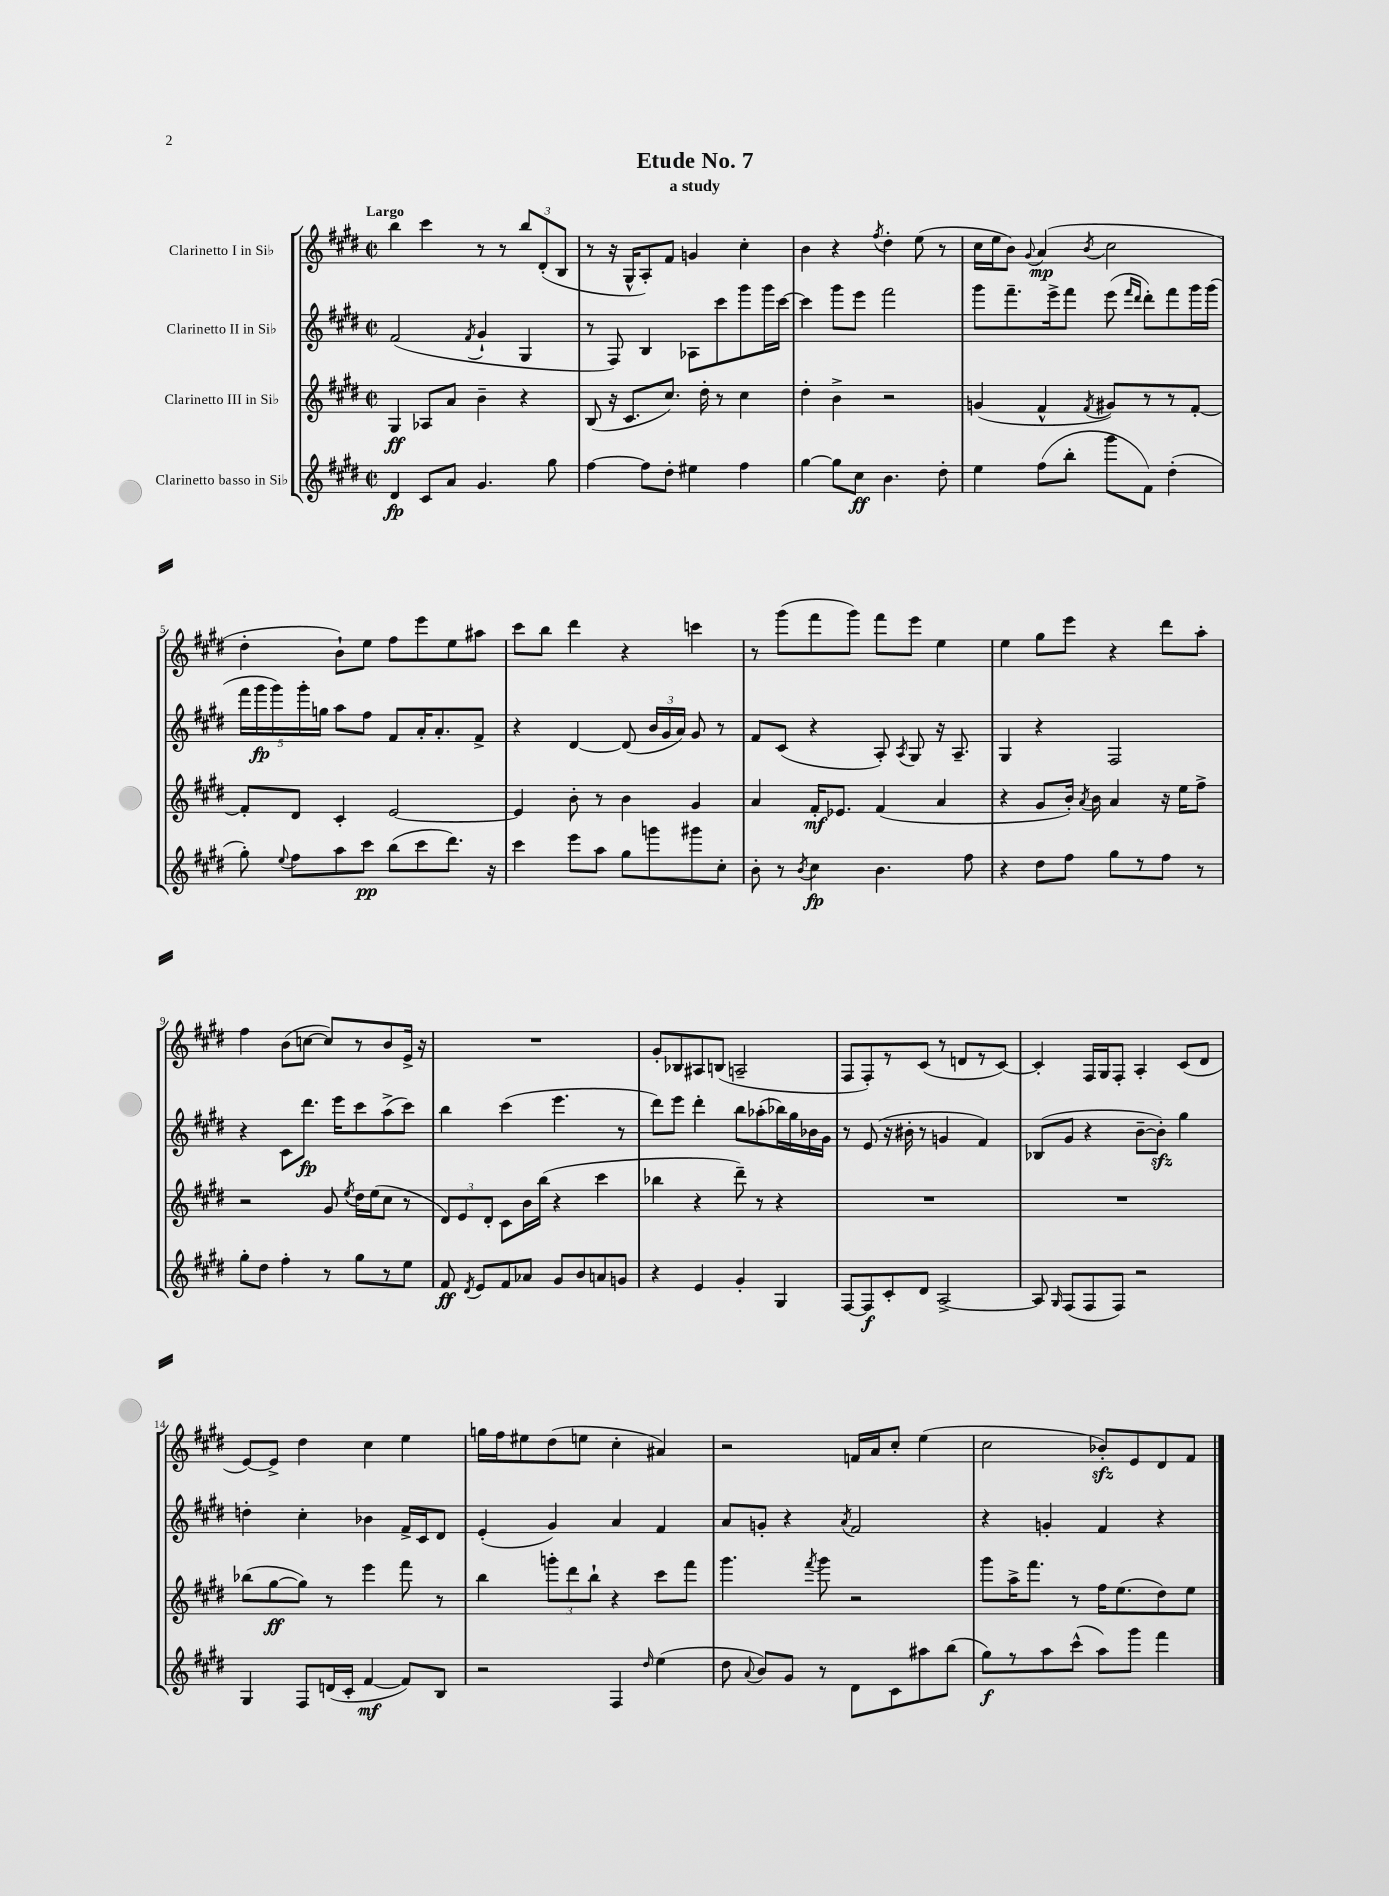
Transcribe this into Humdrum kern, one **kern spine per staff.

**kern	**dynam	**kern	**dynam	**kern	**dynam	**kern	**dynam
*part4	*part4	*part3	*part3	*part2	*part2	*part1	*part1
*staff4	*staff4	*staff3	*staff3	*staff2	*staff2	*staff1	*staff1
*I"Clarinetto basso in Si♭	*	*I"Clarinetto III in Si♭	*	*I"Clarinetto II in Si♭	*	*I"Clarinetto I in Si♭	*
*clefG2	*	*clefG2	*	*clefG2	*	*clefG2	*
*k[f#c#g#d#]	*	*k[f#c#g#d#]	*	*k[f#c#g#d#]	*	*k[f#c#g#d#]	*
*M2/2	*	*M2/2	*	*M2/2	*	*M2/2	*
*met(c|)	*	*met(c|)	*	*met(c|)	*	*met(c|)	*
=1	=1	=1	=1	=1	=1	=1	=1
!	!	!	!	!	!	!LO:TX:a:B:t=Largo	!
4d#/	fp	4G#/	ff	(2f#/	.	4bb\	.
8c#/L	.	8A-X/L	.	.	.	4ccc#\	.
8a/J	.	8a/J	.	.	.	.	.
.	.	.	.	8qf#/	.	.	.
4.g#/	.	4b~\	.	4g#`/	.	8r	.
.	.	.	.	.	.	8r	.
.	.	4r	.	4G#/	.	12bb/L	.
.	.	.	.	.	.	(12d#'/	.
8gg#\	.	.	.	.	.	.	.
.	.	.	.	.	.	12B/J	.
=2	=2	=2	=2	=2	=2	=2	=2
[4ff#\	.	(8B/	.	8r	.	8r	.
.	.	16r	.	8F#/)	.	16r	.
.	.	8.c#/L	.	.	.	16G#^^/KL	.
8ff#\L]	.	.	.	4B/	.	8A'/)	.
8dd#'\J	.	8.cc#/J)	.	.	.	8f#/J	.
4ee#X\	.	.	.	8A-X\L	.	4gn/	.
.	.	16dd#'\	.	.	.	.	.
.	.	8r	.	8ccc#\	.	.	.
4ff#\	.	4cc#\	.	8ggg#\	.	4cc#'\	.
.	.	.	.	16ggg#\L	.	.	.
.	.	.	.	[16ccc#\JJ	.	.	.
=3	=3	=3	=3	=3	=3	=3	=3
[4gg#\	.	4dd#'\	.	4ccc#\]	.	4b\	.
8gg#\L]	.	4b^\	.	8ggg#\L	.	4r	.
8cc#\J	ff	.	.	8eee\J	.	.	.
.	.	.	.	.	.	8qff#/	.
4.b\	.	2r	.	2fff#\	.	4dd#'\	.
.	.	.	.	.	.	(8ee\	.
8dd#'\	.	.	.	.	.	8r	.
=4	=4	=4	=4	=4	=4	=4	=4
4ee\	.	(4gn/	.	8ggg#\L	.	16cc#\LL	.
.	.	.	.	.	.	16ee\J	.
.	.	.	.	8.fff#~\	.	8b\J)	.
.	.	.	.	.	.	8qqg#/	.
(8ff#\L	.	4f#^^/	.	.	.	(4a/	mp
.	.	.	.	16eee^\k	.	.	.
8bb'\J	.	.	.	8fff#\J	.	.	.
.	.	8qf#/	.	.	.	8qb/	.
8ggg#\L	.	8g#X/L)	.	(8eee\	.	2cc#\	.
.	.	.	.	16qqfff#/LL	.	.	.
.	.	.	.	16qqddd#/JJ	.	.	.
8f#\J)	.	8r	.	8ddd#'\L)	.	.	.
(4dd#'\	.	8r	.	8fff#\	.	.	.
.	.	[8f#'/J	.	16ggg#\L	.	.	.
.	.	.	.	(16ggg#\JJ	.	.	.
!!LO:LB:g=z
=5	=5	=5	=5	=5	=5	=5	=5
8gg#'\)	.	8f#'/L]	.	20fff#\LL	.	4dd#'\	.
.	.	.	.	20ggg#\	fp	.	.
.	.	.	.	20ggg#\)	.	.	.
8qqee/	.	.	.	.	.	.	.
8ff#\L	.	8d#/J	.	.	.	.	.
.	.	.	.	20ggg#'\	.	.	.
.	.	.	.	20ggn\JJ	.	.	.
8aa\	.	4c#'/	.	8aa\L	.	8b`\L)	.
8ccc#\J	pp	.	.	8ff#\J	.	8ee\J	.
(8bb\L	.	[2e/	.	8f#/L	.	8ff#\L	.
8ccc#\	.	.	.	16a'/K	.	8eee\	.
.	.	.	.	8.a'/	.	.	.
8.ddd#\J)	.	.	.	.	.	8ee\	.
.	.	.	.	8f#^/J	.	8aa#X\J	.
16r	.	.	.	.	.	.	.
=6	=6	=6	=6	=6	=6	=6	=6
4ccc#\	.	4e/]	.	4r	.	8ccc#\L	.
.	.	.	.	.	.	8bb\J	.
8eee\L	.	8b'\	.	[4d#/	.	4ddd#\	.
8aa\J	.	8r	.	.	.	.	.
8gg#\L	.	4b\	.	(8d#/]	.	4r	.
8gggn\	.	.	.	24b/LL	.	.	.
.	.	.	.	24g#/	.	.	.
.	.	.	.	24a/JJ)	.	.	.
8ggg#X\	.	4g#/	.	8g#/	.	4cccn\	.
8cc#'\J	.	.	.	8r	.	.	.
=7	=7	=7	=7	=7	=7	=7	=7
8b'\	.	4a/	.	8f#/L	.	8r	.
8r	.	.	.	(8c#/J	.	(8ggg#\L	.
8qb/	.	.	.	.	.	.	.
4cc#\	fp	16f#'/KL	mf	4r	.	8fff#\	.
.	.	8.e-X/J	.	.	.	.	.
.	.	.	.	.	.	8ggg#\J)	.
4.b\	.	(4f#/	.	8A'/)	.	8fff#\L	.
.	.	.	.	8qA/	.	.	.
.	.	.	.	8G#/	.	8eee\J	.
.	.	4a/	.	16r	.	4ee\	.
.	.	.	.	8.A~/	.	.	.
8ff#\	.	.	.	.	.	.	.
=8	=8	=8	=8	=8	=8	=8	=8
4r	.	4r	.	4G#/	.	4ee\	.
8dd#\L	.	8g#/L	.	4r	.	8gg#\L	.
8ff#\J	.	16b'/Jk)	.	.	.	8eee\J	.
.	.	8qa/	.	.	.	.	.
.	.	16b\	.	.	.	.	.
8gg#\L	.	4a/	.	2F#/	.	4r	.
8r	.	.	.	.	.	.	.
8ff#\J	.	16r	.	.	.	8ddd#\L	.
.	.	16ee\KL	.	.	.	.	.
8r	.	8ff#^\J	.	.	.	8aa'\J	.
!!LO:LB:g=z
=9	=9	=9	=9	=9	=9	=9	=9
8gg#'\L	.	2r	.	4r	.	4ff#\	.
8dd#\J	.	.	.	.	.	.	.
4ff#'\	.	.	.	8c#\L	.	(8b\L	.
.	.	.	.	8.ddd#\J	fp	[8ccn\J	.
8r	.	8g#/	.	.	.	8cc/L])	.
.	.	.	.	16eee\KL	.	.	.
.	.	8qee/	.	.	.	.	.
8gg#\L	.	16dd#\LL	.	8ccc#\	.	8r	.
.	.	(16ee\J	.	.	.	.	.
8r	.	8cc#\J	.	(8aa^\	.	8b/	.
8ee\J	.	8r	.	8ccc#\J)	.	16e^/Jk	.
.	.	.	.	.	.	16r	.
=10	=10	=10	=10	=10	=10	=10	=10
8f#/	ff	12d#/L)	.	4bb\	.	1r	.
.	.	12e/	.	.	.	.	.
8qd#/	.	.	.	.	.	.	.
8e/L	.	.	.	.	.	.	.
.	.	12d#'/J	.	.	.	.	.
8f#/	.	8c#\L	.	(4ccc#\	.	.	.
8a-X/J	.	16b\L	.	.	.	.	.
.	.	(16bb\JJ	.	.	.	.	.
8g#/L	.	4r	.	4.eee\	.	.	.
8b/	.	.	.	.	.	.	.
8an/	.	4ccc#\	.	.	.	.	.
8gn/J	.	.	.	8r	.	.	.
=11	=11	=11	=11	=11	=11	=11	=11
4r	.	4bb-X\	.	8ddd#\L)	.	8g#'/L	.
.	.	.	.	8eee\J	.	8B-X/	.
4e/	.	4r	.	4ddd#'\	.	8A#X/	.
.	.	.	.	.	.	(8Bn/J	.
4g#'/	.	8ddd#~\)	.	8bb\L	.	2An~/	.
.	.	8r	.	(8aa-X'\	.	.	.
4G#/	.	4r	.	16bb-X\L)	.	.	.
.	.	.	.	16gg#\	.	.	.
.	.	.	.	16b-X\	.	.	.
.	.	.	.	16g#\JJ	.	.	.
=12	=12	=12	=12	=12	=12	=12	=12
[8F#/L	.	1r	.	8r	.	8F#/L	.
8F#/]	f	.	.	(8e/	.	8F#'/)	.
8c#'/	.	.	.	16r	.	8r	.
.	.	.	.	16b#X'\	.	.	.
8d#/J	.	.	.	8r	.	(8c#/J	.
[2A^/	.	.	.	4gn/	.	8r	.
.	.	.	.	.	.	8dn/L	.
.	.	.	.	4f#/)	.	8r	.
.	.	.	.	.	.	[8c#/J)	.
=13	=13	=13	=13	=13	=13	=13	=13
8A/]	.	1r	.	(8B-X/L	.	4c#'/]	.
16qqG#/	.	.	.	.	.	.	.
(8F#/L	.	.	.	8g#/J	.	.	.
8F#/	.	.	.	4r	.	16F#/LL	.
.	.	.	.	.	.	16G#/J	.
8F#/J)	.	.	.	.	.	8F#'/J	.
2r	.	.	.	[8b~\L	.	4A'/	.
.	.	.	.	8bzz'\J])	.	.	.
.	.	.	.	4gg#\	.	(8c#/L	.
.	.	.	.	.	.	8d#/J	.
!!LO:LB:g=z
=14	=14	=14	=14	=14	=14	=14	=14
4G#/	.	(8bb-X\L	.	4ddn'\	.	[8e/L)	.
.	.	[8gg#\	ff	.	.	8e^/J]	.
8F#/L	.	8gg#\J])	.	4cc#'\	.	4dd#\	.
(16dn/L	.	8r	.	.	.	.	.
16c#'/JJ	.	.	.	.	.	.	.
[4f#/	mf	4eee\	.	4b-X\	.	4cc#\	.
8f#/L])	.	8fff#\	.	16f#^/LL	.	4ee\	.
.	.	.	.	16c#/J	.	.	.
8B/J	.	8r	.	8d#/J	.	.	.
=15	=15	=15	=15	=15	=15	=15	=15
2r	.	4bb\	.	(4e'/	.	16ggn\LL	.
.	.	.	.	.	.	16ff#\J	.
.	.	.	.	.	.	8ee#X\	.
.	.	12gggn'\L	.	4g#/)	.	(8dd#\	.
.	.	12ddd#\	.	.	.	.	.
.	.	.	.	.	.	8een\J	.
.	.	12bb`\J	.	.	.	.	.
4F#/	.	4r	.	4a/	.	4cc#'\	.
16qqdd#/	.	.	.	.	.	.	.
(4ee\	.	8ccc#\L	.	4f#/	.	4a#X/)	.
.	.	8fff#\J	.	.	.	.	.
=16	=16	=16	=16	=16	=16	=16	=16
8dd#\	.	4.ggg#\	.	8a/L	.	2r	.
8qqa/	.	.	.	.	.	.	.
8b/L)	.	.	.	8gn'/J	.	.	.
8g#/J	.	.	.	4r	.	.	.
.	.	8qfff#/	.	.	.	.	.
8r	.	8ggg#\	.	.	.	.	.
.	.	.	.	8qa/	.	.	.
8d#\L	.	2r	.	2f#/	.	16fn/LL	.
.	.	.	.	.	.	16a/J	.
8c#\	.	.	.	.	.	8cc#'/J	.
8aa#X\	.	.	.	.	.	(4ee\	.
(8bb\J	.	.	.	.	.	.	.
=17	=17	=17	=17	=17	=17	=17	=17
8gg#\L)	f	8ggg#\L	.	4r	.	2cc#\	.
8r	.	16aa^\K	.	.	.	.	.
.	.	8.fff#\J	.	.	.	.	.
8aa\	.	.	.	4gn'/	.	.	.
(8ccc#^^\J	.	8r	.	.	.	.	.
8aa\L)	.	16ff#\KL	.	4f#/	.	8b-Xzz'/L)	.
.	.	(8.ee\	.	.	.	.	.
8ggg#\J	.	.	.	.	.	8e/	.
4fff#\	.	8dd#\)	.	4r	.	8d#/	.
.	.	8ee\J	.	.	.	8f#/J	.
==	==	==	==	==	==	==	==
*-	*-	*-	*-	*-	*-	*-	*-
